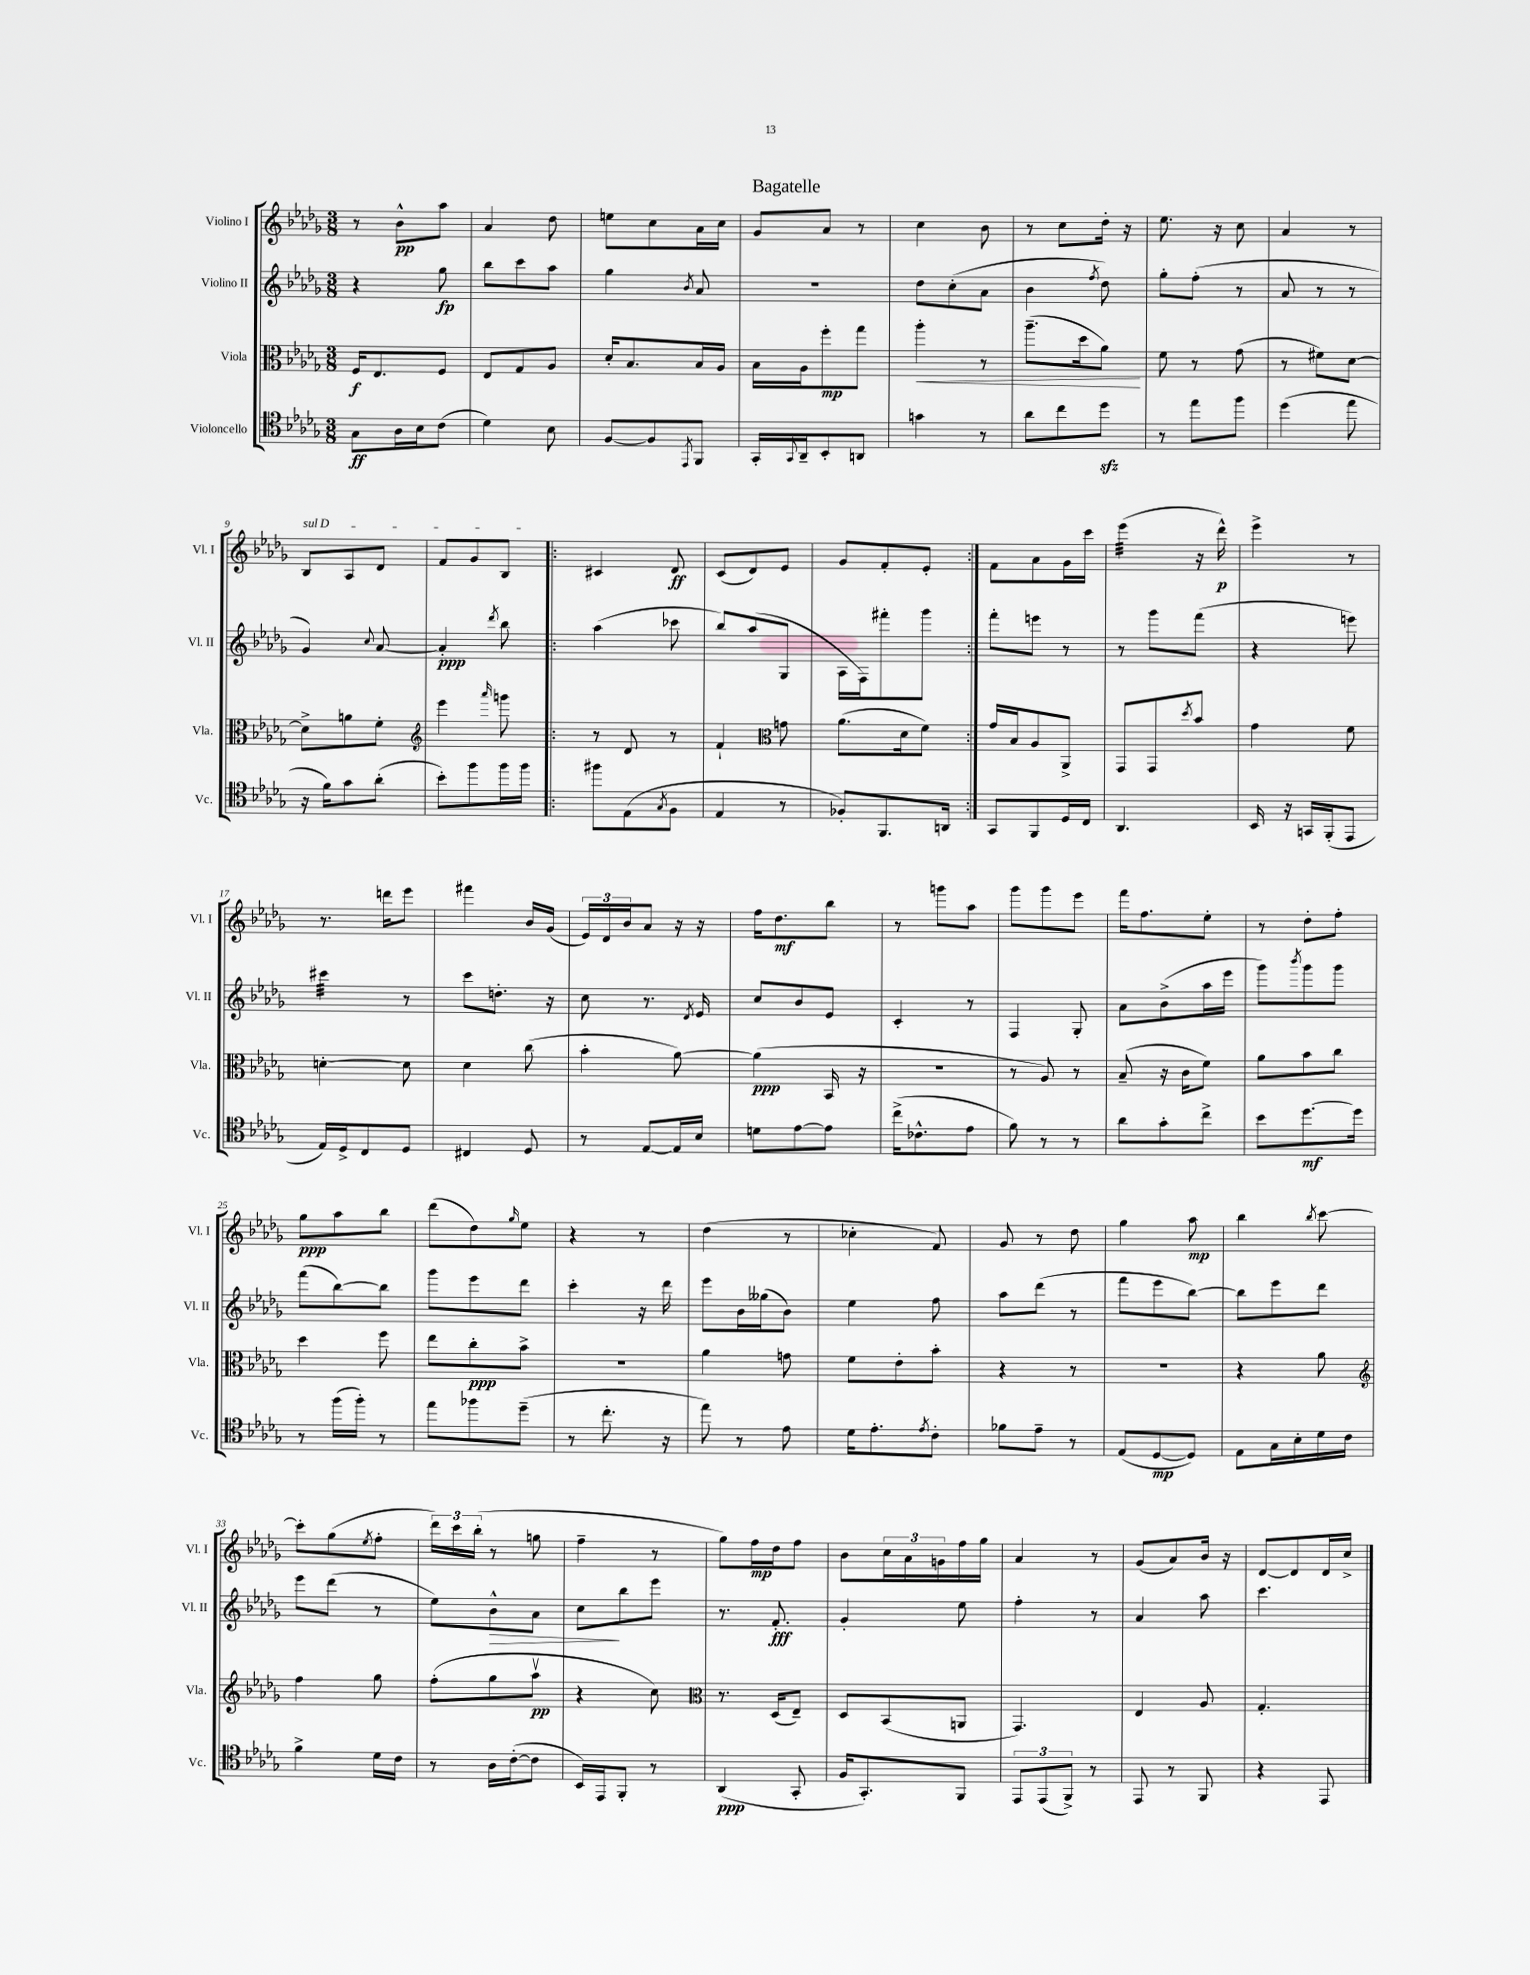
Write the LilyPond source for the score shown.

\header { title = "Bagatelle" }
<<
\new StaffGroup <<
\new Staff = "s0" \with { instrumentName = "Violino I" shortInstrumentName = "Vl. I" } {
    \clef treble \key des \major \numericTimeSignature \time 3/8
    r8 bes'8-^\pp aes''8 |
    aes'4 des''8 |
    e''8 c''8 aes'16 c''16 |
    ges'8 aes'8 r8 |
    c''4 bes'8 |
    r8 c''8 des''16-. r16 |
    ees''8. r16 c''8 |
    aes'4 r8 |
    \once \override TextSpanner.bound-details.left.text = \markup { \italic "sul D" } bes8\startTextSpan aes8 des'8 |
    f'8 ges'8 bes8\stopTextSpan |
    \repeat volta 2 { cis'4 des'8\ff |
    c'8( des'8) ees'8 |
    ges'8 f'8-. ees'8-. | }
    f'8 aes'8 ges'16 c'''16 |
    ees'''4:32( r16 des'''16-^\p) |
    ees'''4-> r8 |
    r8. d'''16 ees'''8 |
    fis'''4 bes'16 ges'16( |
    \tuplet 3/2 { ees'16) des'16 bes'16 } aes'8 r16 r16 |
    f''16 des''8.\mf bes''8 |
    r8 g'''8 aes''8 |
    ges'''8 ges'''8 ees'''8 |
    f'''16 f''8. ees''8-. |
    r8 des''8-. f''8-. |
    ges''8\ppp aes''8 bes''8 |
    des'''8( des''8) \grace { ges''16 } ees''8 |
    r4 r8 |
    des''4( r8 |
    ces''4-. f'8) |
    ges'8 r8 des''8 |
    ges''4 aes''8\mp |
    bes''4 \acciaccatura { bes''8 } c'''8~ |
    c'''8-. ges''8( \acciaccatura { ees''8 } f''8-. |
    \tuplet 3/2 { des'''16) c'''16 bes''16-.( } r8 g''8 |
    f''4-- r8 |
    ges''8) f''16\mp des''16 f''8 |
    bes'8 \tuplet 3/2 { c''16 aes'16 g'16 } f''16 ges''16 |
    aes'4 r8 |
    ges'8( aes'8) bes'16 r16 |
    des'8~ des'8 des'16 c''16-> \bar "|." |
}
\new Staff = "s1" \with { instrumentName = "Violino II" shortInstrumentName = "Vl. II" } {
    \clef treble \key des \major \numericTimeSignature \time 3/8
    r4 ges''8\fp |
    bes''8 c'''8 aes''8 |
    ges''4 \acciaccatura { bes'8 } aes'8 |
    R4. |
    des''8 c''8-.( aes'8 |
    bes'4 \acciaccatura { f''8 } des''8) |
    ges''8-. f''8-.( r8 |
    aes'8 r8 r8 |
    ges'4) \appoggiatura { c''8 } aes'8~ |
    aes'4-.\ppp \acciaccatura { des'''8 } bes''8 |
    \repeat volta 2 { aes''4( ces'''8 |
    bes''8) aes''8( ges8 |
    aes16 f16) fis'''8-. ges'''8 | }
    f'''8-. e'''8 r8 |
    r8 ges'''8 f'''8( |
    r4 e'''8) |
    cis'''4:32 r8 |
    c'''8 d''8.-. r16 |
    c''8 r8. \acciaccatura { des'8 } ees'16 |
    c''8 bes'8 ees'8 |
    c'4-. r8 |
    f4 ges8-. |
    aes'8 bes'8->( aes''16 ees'''16 |
    ges'''8) \acciaccatura { bes'''8 } ges'''8 ges'''8 |
    f'''8( bes''8~) bes''8 |
    ges'''8 ees'''8 des'''8 |
    c'''4-. r16 des'''16 |
    ees'''8 bes'16 geses''16( bes'8) |
    ees''4 f''8 |
    aes''8 des'''8( r8 |
    f'''8 ees'''8 bes''8~) |
    bes''8 ees'''8 des'''8 |
    ees'''8 des'''8( r8 |
    ees''8) bes'8-^\> aes'8 |
    c''8\! bes''8 ees'''8 |
    r8. f'8.-.\fff |
    ges'4-. ees''8 |
    f''4-. r8 |
    aes'4 aes''8 |
    c'''4. \bar "|." |
}
\new Staff = "s2" \with { instrumentName = "Viola" shortInstrumentName = "Vla." } {
    \clef alto \key des \major \numericTimeSignature \time 3/8
    f16\f ees8. f8 |
    ees8 ges8 aes8 |
    des'16-. bes8. bes16 aes16 |
    bes16 aes16 f''8-.\mp ges''8 |
    aes''4-.\< r8 |
    aes''8.--( des''16 aes'8\!) |
    f'8 r8 ges'8( |
    r8 fis'8) des'8~ |
    des'8-> a'8 f'8-. |
    \clef treble ees'''4 \grace { aes'''16 } g'''8 |
    \repeat volta 2 { r8 des'8 r8 |
    f'4-! \clef alto g'8 |
    aes'8.( des'16 f'8) | }
    ges'16 bes16 aes8 aes,8-> |
    ges,8 ges,8 \acciaccatura { des''8 } bes'8 |
    ges'4 f'8 |
    d'4~-. d'8 |
    des'4 c''8( |
    bes'4-. aes'8~) |
    aes'4\ppp( bes,16 r16 |
    R4. |
    r8 aes8) r8 |
    bes8--( r16 c'16 f'8) |
    aes'8 bes'8 c''8 |
    des''4 f''8 |
    ees''8 c''8-.\ppp bes'8-> |
    R4. |
    aes'4 g'8 |
    f'8 ees'8-. bes'8-. |
    r4 r8 |
    R4. |
    r4 aes'8 |
    \clef treble f''4 ges''8 |
    f''8-.( ges''8 aes''8\upbow\pp |
    r4 c''8) |
    \clef alto r8. des16( ees8--) |
    des8 bes,8( a,8 |
    ges,4.) |
    ees4 aes8 |
    ges4.-. \bar "|." |
}
\new Staff = "s3" \with { instrumentName = "Violoncello" shortInstrumentName = "Vc." } {
    \clef tenor \key des \major \numericTimeSignature \time 3/8
    ges8\ff aes16 bes16 c'8( |
    des'4) bes8 |
    f8~ f8 \acciaccatura { ees,8 } f,8 |
    ges,16-. \appoggiatura { ges,8 } aes,16-- bes,8-. a,8 |
    g'4 r8 |
    aes'8 c''8 des''8\sfz |
    r8 ees''8 f''8 |
    des''4( ees''8 |
    r16 f'16) ges'8 aes'8-.( |
    bes'8-.) f''8 f''16 f''16 |
    \repeat volta 2 { fis''8 ees8( \acciaccatura { ges8 } f8 |
    ees4 r8 |
    fes8-.) f,8. a,16 | }
    ges,8 f,8 des16 c16 |
    aes,4. |
    bes,16 r16 g,16 f,16-.( ees,8 |
    ees16) des16-> c8 des8 |
    cis4 des8 |
    r8 ees8~ ees16 bes16 |
    d'8 ees'8~ ees'8 |
    c''16->( ces'8.-^ ees'8 |
    f'8) r8 r8 |
    aes'8 ges'8-. c''8-> |
    bes'8 des''8.~\mf des''16 |
    r8 f''16( f''16-.) r8 |
    ees''8 fes''8 des''8--( |
    r8 c''8.-. r16 |
    ees''8) r8 ees'8 |
    des'16 ees'8.-. \acciaccatura { ees'8 } c'8-. |
    fes'8 ees'8-- r8 |
    ees8( des8~\mp des8) |
    ees8 ges16 bes16-. des'16 c'16 |
    f'4-> des'16 c'16 |
    r8 aes16 c'16~-.( c'8 |
    bes,16) ees,16 f,8-. r8 |
    aes,4\ppp( ges,8-. |
    f16 ges,8.-.) f,8 |
    \tuplet 3/2 { ees,8 ees,8( f,8->) } r8 |
    ees,8 r8 f,8 |
    r4 ees,8 \bar "|." |
}
>>
>>
